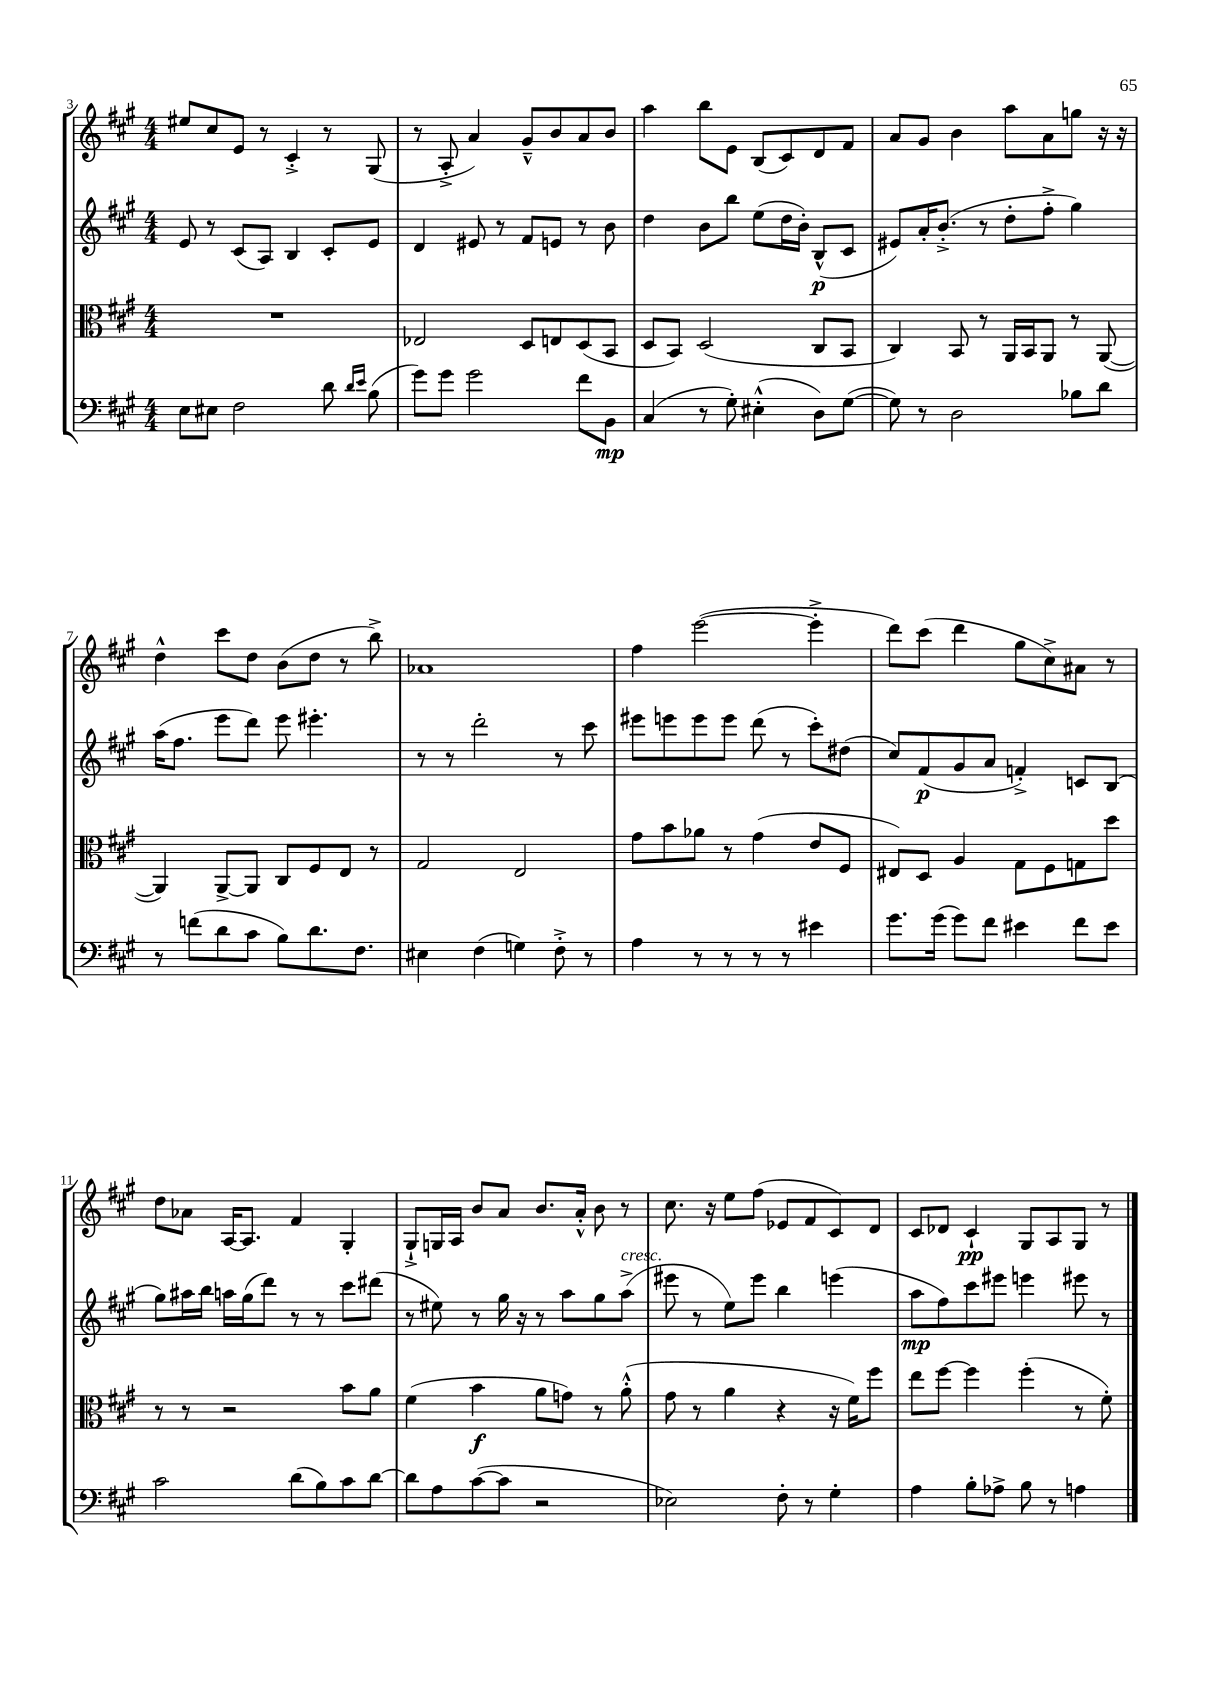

**kern	**dynam	**kern	**dynam	**kern	**dynam	**kern	**dynam
*part4	*part4	*part3	*part3	*part2	*part2	*part1	*part1
*staff4	*staff4	*staff3	*staff3	*staff2	*staff2	*staff1	*staff1
*clefF4	*	*clefC3	*	*clefG2	*	*clefG2	*
*k[f#c#g#]	*	*k[f#c#g#]	*	*k[f#c#g#]	*	*k[f#c#g#]	*
*M4/4	*	*M4/4	*	*M4/4	*	*M4/4	*
=3	=3	=3	=3	=3	=3	=3	=3
8E\L	.	1r	.	8e/	.	8ee#X/L	.
8E#X\J	.	.	.	8r	.	8cc#/	.
2F#\	.	.	.	(8c#/L	.	8e/J	.
.	.	.	.	8A/J)	.	8r	.
.	.	.	.	4B/	.	4c#'^/	.
8d\	.	.	.	8c#'/L	.	8r	.
16qqd/LL	.	.	.	.	.	.	.
16qqe/JJ	.	.	.	.	.	.	.
(8B\	.	.	.	8e/J	.	(8G#/	.
=4	=4	=4	=4	=4	=4	=4	=4
8g#\L)	.	2E-X/	.	4d/	.	8r	.
8g#\J	.	.	.	.	.	8A'^/	.
2g#\	.	.	.	8e#X/	.	4a/)	.
.	.	.	.	8r	.	.	.
.	.	8D/L	.	8f#/L	.	8g#~^^/L	.
.	.	8En/	.	8en/J	.	8b/	.
8f#\L	.	(8D/	.	8r	.	8a/	.
8BB\J	mp	8BB/J	.	8b\	.	8b/J	.
=5	=5	=5	=5	=5	=5	=5	=5
(4C#/	.	8D/L	.	4dd\	.	4aa\	.
.	.	8BB/J)	.	.	.	.	.
8r	.	(2D/	.	8b\L	.	8bb\L	.
8G#'\)	.	.	.	8bb\J	.	8e\J	.
(4E#X'^^\	.	.	.	(8ee\L	.	(8B/L	.
.	.	.	.	16dd\L	.	8c#/)	.
.	.	.	.	16b'\JJ)	.	.	.
8D\L)	.	8C#/L	.	(8B^^/L	p	8d/	.
([8G#\J	.	8BB/J	.	8c#/J	.	8f#/J	.
=6	=6	=6	=6	=6	=6	=6	=6
8G#\])	.	4C#/)	.	8e#X/L)	.	8a/L	.
8r	.	.	.	16a'/K	.	8g#/J	.
.	.	.	.	(8.b'^/J	.	.	.
2D\	.	8BB/	.	.	.	4b\	.
.	.	8r	.	8r	.	.	.
.	.	16AA/LL	.	8dd'\L	.	8aa\L	.
.	.	16BB/J	.	.	.	.	.
.	.	8AA/J	.	8ff#'^\J	.	8a\	.
8B-X\L	.	8r	.	4gg#\)	.	8ggn\J	.
8d\J	.	([8AA/	.	.	.	16r	.
.	.	.	.	.	.	16r	.
!!LO:LB:g=z
=7	=7	=7	=7	=7	=7	=7	=7
8r	.	4AA/])	.	(16aa\KL	.	4dd^^\	.
.	.	.	.	8.ff#\J	.	.	.
(8fn\L	.	.	.	.	.	.	.
8d\	.	[8AA^/L	.	8eee\L	.	8ccc#\L	.
8c#\J	.	8AA/J]	.	8ddd\J)	.	8dd\J	.
8B\L)	.	8C#/L	.	8eee\	.	(8b\L	.
8.d\	.	8F#/	.	4.eee#X'\	.	8dd\J	.
.	.	8E/J	.	.	.	8r	.
8.F#\J	.	.	.	.	.	.	.
.	.	8r	.	.	.	8bb^\)	.
=8	=8	=8	=8	=8	=8	=8	=8
4E#X\	.	2G#/	.	8r	.	1a-X	.
.	.	.	.	8r	.	.	.
(4F#\	.	.	.	2ddd'\	.	.	.
4Gn\)	.	2E/	.	.	.	.	.
8F#'^\	.	.	.	8r	.	.	.
8r	.	.	.	8ccc#\	.	.	.
=9	=9	=9	=9	=9	=9	=9	=9
4A\	.	8g#\L	.	8eee#X\L	.	4ff#\	.
.	.	8b\	.	8eeen\	.	.	.
8r	.	8a-X\J	.	8eee\	.	([2eee\	.
8r	.	8r	.	8eee\J	.	.	.
8r	.	(4g#\	.	(8ddd\	.	.	.
8r	.	.	.	8r	.	.	.
4e#X\	.	8e/L	.	8ccc#'\L)	.	4eee'^\]	.
.	.	8F#/J	.	(8dd#X\J	.	.	.
=10	=10	=10	=10	=10	=10	=10	=10
8.g#\L	.	8E#X/L)	.	8cc#/L)	.	8ddd\L)	.
.	.	8D/J	.	(8f#/	p	(8ccc#\J	.
(16g#\Jk	.	.	.	.	.	.	.
8g#\L)	.	4A/	.	8g#/	.	4ddd\	.
8f#\J	.	.	.	8a/J	.	.	.
4e#X\	.	8G#\L	.	4fn'^/)	.	8gg#\L	.
.	.	8F#\	.	.	.	8cc#^\)	.
8f#\L	.	8Gn\	.	8cn/L	.	8a#X\J	.
8e#\J	.	8dd\J	.	(8B/J	.	8r	.
!!LO:LB:g=z
=11	=11	=11	=11	=11	=11	=11	=11
2c#\	.	8r	.	8gg#\L)	.	8dd\L	.
.	.	8r	.	16aa#X\L	.	8a-X\J	.
.	.	.	.	16bb\JJ	.	.	.
.	.	2r	.	16aan\LL	.	[16A/KL	.
.	.	.	.	(16gg#\J	.	8.A/J]	.
.	.	.	.	8ddd\J)	.	.	.
(8d\L	.	.	.	8r	.	4f#/	.
8B\)	.	.	.	8r	.	.	.
8c#\	.	8b\L	.	8ccc#\L	.	4G#'/	.
[8d\J	.	8a\J	.	(8ddd#X\J	.	.	.
=12	=12	=12	=12	=12	=12	=12	=12
8d\L]	.	(4f#\	.	8r	.	8G#`^/L	.
8A\	.	.	.	8ee#X\)	.	16Gn/L	.
.	.	.	.	.	.	16A/JJ	.
([8c#\	.	4b\	f	8r	.	8b/L	.
8c#\J]	.	.	.	16gg#\	.	8a/J	.
.	.	.	.	16r	.	.	.
2r	.	8a\L	.	8r	.	8.b/L	.
.	.	8gn\J)	.	8aa\L	.	.	.
.	.	.	.	.	.	16a'^^/Jk	.
.	.	8r	.	8gg#\	.	8b\	.
!	!	!	!	!LO:TX:a:i:t=cresc.	!	!	!
.	.	(8a'^^\	.	(8aa^\J	.	8r	.
=13	=13	=13	=13	=13	=13	=13	=13
2E-X\)	.	8g#\	.	8eee#X\	.	8.cc#\	.
.	.	8r	.	8r	.	.	.
.	.	.	.	.	.	16r	.
.	.	4a\	.	8ee\L)	.	8ee\L	.
.	.	.	.	8eee#\J	.	(8ff#\J	.
8F#'\	.	4r	.	4bb\	.	8e-X/L	.
8r	.	.	.	.	.	8f#/	.
4G#'\	.	16r	.	(4eeen\	.	8c#/)	.
.	.	16f#\KL)	.	.	.	.	.
.	.	8ff#\J	.	.	.	8d/J	.
=14	=14	=14	=14	=14	=14	=14	=14
4A\	.	8ee\L	.	8aa\L	mp	8c#/L	.
.	.	[8ff#\J	.	8ff#\)	.	8d-X/J	.
8B'\L	.	4ff#\]	.	8ccc#\	.	4c#`/	pp
8A-X^\J	.	.	.	8eee#X\J	.	.	.
8B\	.	(4ff#'\	.	4eeen\	.	8G#/L	.
8r	.	.	.	.	.	8A/	.
4An\	.	8r	.	8eee#X\	.	8G#/J	.
.	.	8f#'\)	.	8r	.	8r	.
==	==	==	==	==	==	==	==
*-	*-	*-	*-	*-	*-	*-	*-
